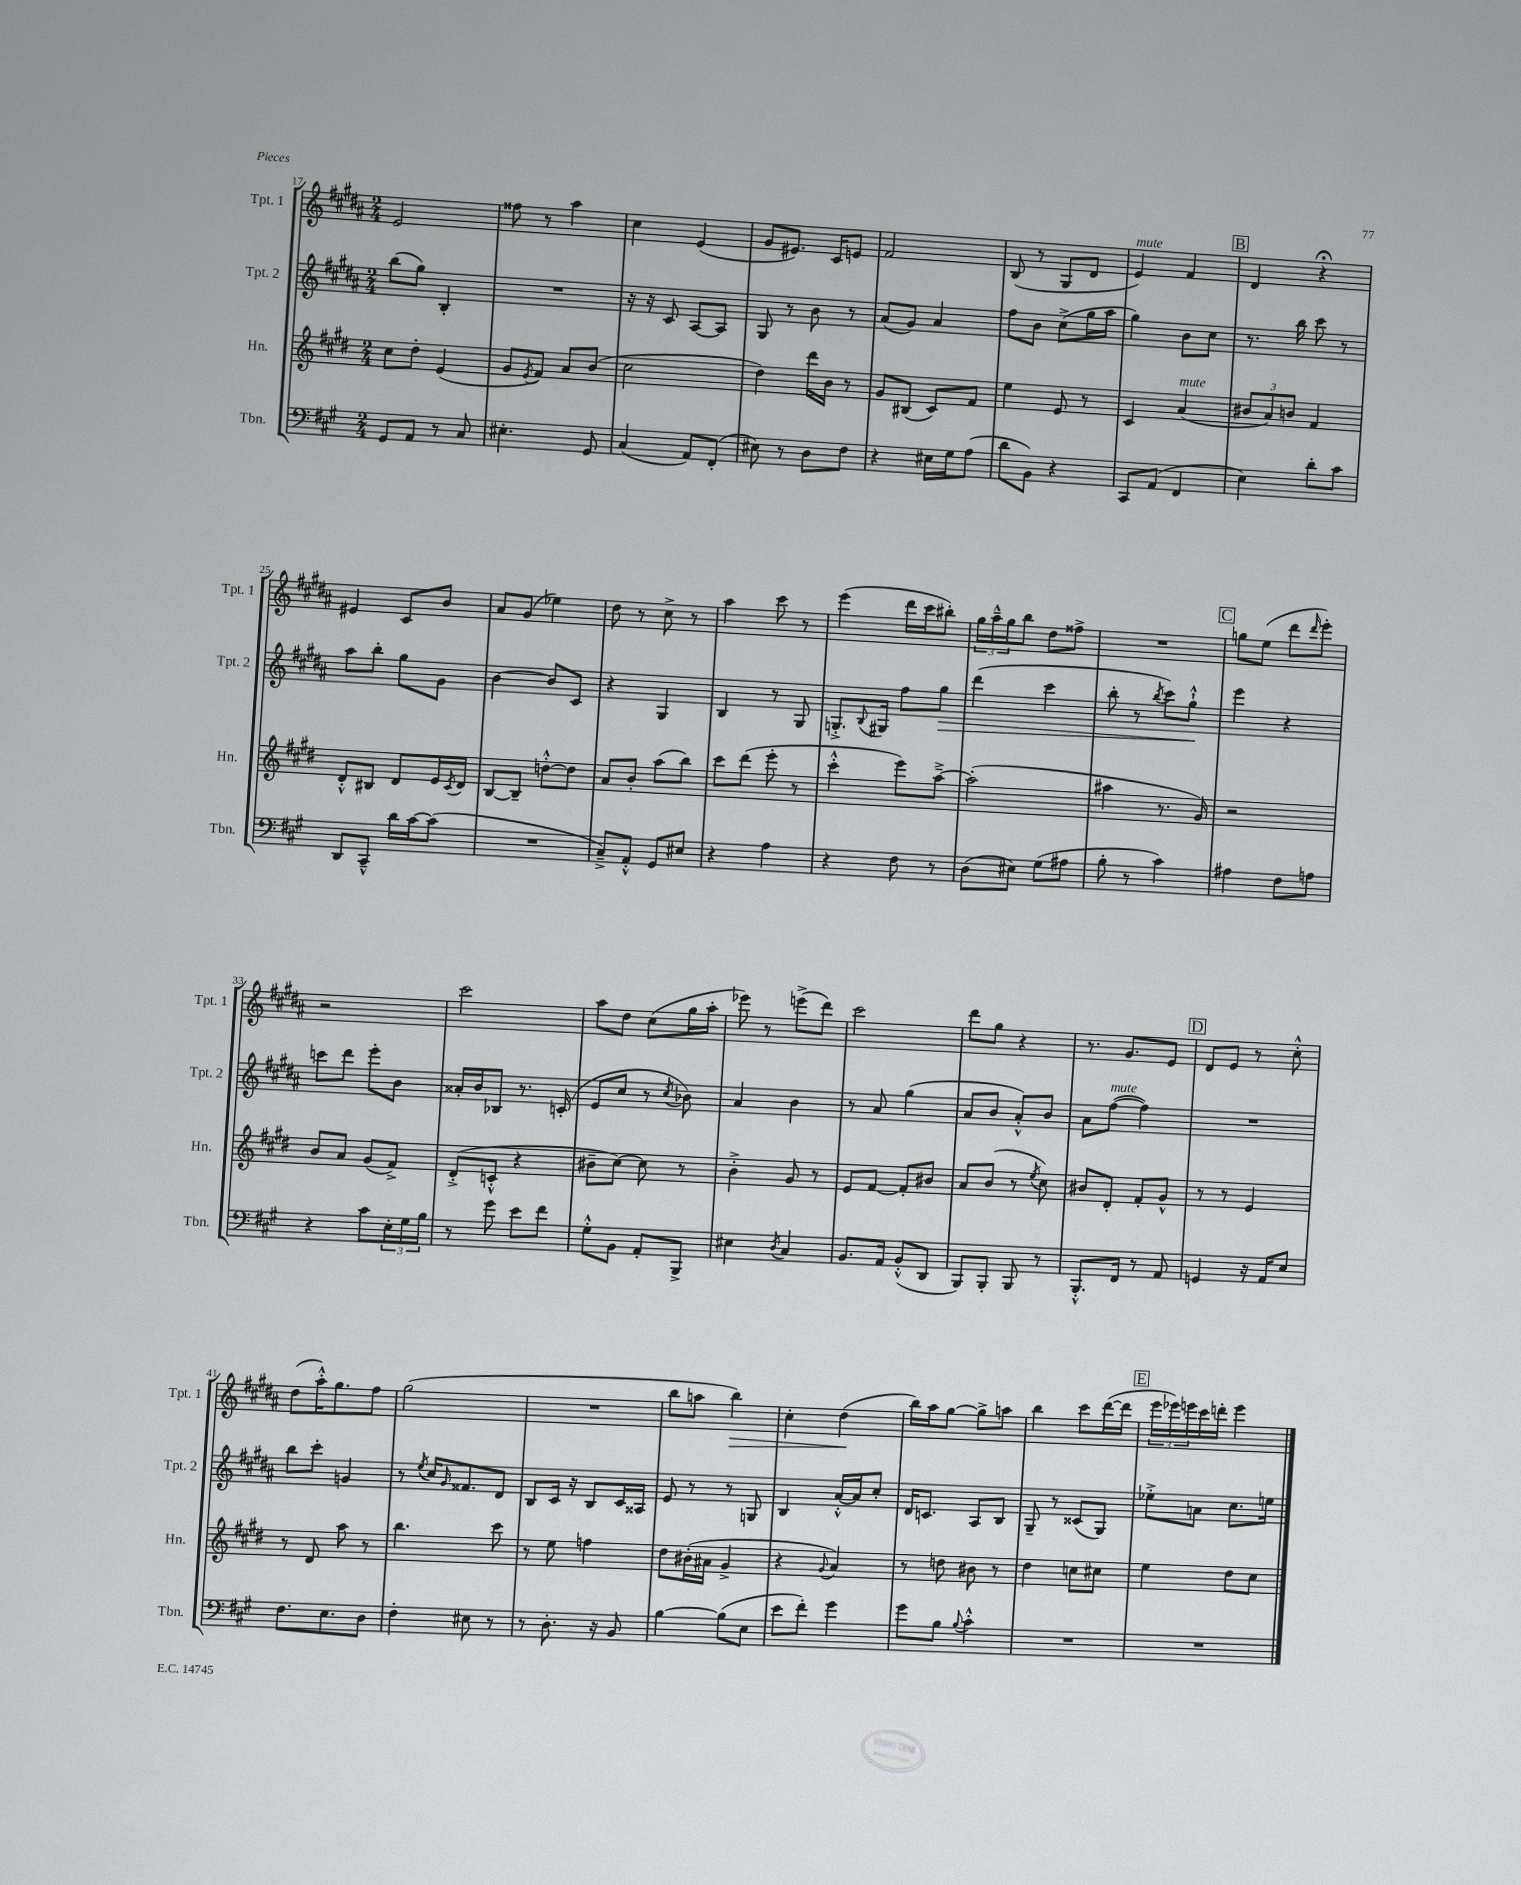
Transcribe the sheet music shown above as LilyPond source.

<<
\new StaffGroup <<
\new Staff = "s0" \with { instrumentName = "Tpt. 1" shortInstrumentName = "Tpt. 1" } {
    \clef treble \key b \major \numericTimeSignature \time 2/4
    e'2 |
    fisis''8 r8 ais''4 |
    cis''4 e'4( |
    gis'8 eis'8.) cis'16 e'8 |
    fis'2 |
    b8( r8 gis8 dis'8 |
    e'4^\markup { \italic "mute" }) fis'4 |
    \mark \markup { \box "B" } dis'4 r4\fermata |
    eis'4 cis'8 b'8 |
    ais'8 gis'8( ees''4) |
    dis''8 r8 cis''8-> r8 |
    ais''4 cis'''8 r8 |
    e'''4( dis'''16 cis'''16 bis''8-.) |
    \tuplet 3/2 { gis''16 ais''16---^ gis''16 } b''8 dis''8 fisis''8-> |
    R2 |
    \mark \markup { \box "C" } g''8 e''8( dis'''8 \grace { dis'''16 } e'''8-.) |
    r2 |
    cis'''2 |
    ais''8 dis''8 cis''8( gis''16 ais''16-. |
    ees'''8) r8 e'''8->( dis'''8) |
    cis'''2 |
    dis'''8 gis''8 r4 |
    r8. gis'8. e'8 |
    \mark \markup { \box "D" } dis'8 e'8 r8 cis''8-.-^ |
    dis''8( ais''16-.-^) gis''8. fis''8 |
    gis''2( |
    R2 |
    b''8 a''8 b''4\>) |
    cis''4-. dis''4\!( |
    b''16) ais''16 gis''8~ gis''8-> a''8 |
    b''4 cis'''8 dis'''16~( dis'''16 |
    \mark \markup { \box "E" } \tuplet 3/2 { e'''16 ees'''16) e'''16 } cis'''16 d'''16-. e'''4 \bar "|." |
}
\new Staff = "s1" \with { instrumentName = "Tpt. 2" shortInstrumentName = "Tpt. 2" } {
    \clef treble \key b \major \numericTimeSignature \time 2/4
    b''8( gis''8) b4-. |
    R2 |
    r16 r16 cis'8 ais8~ ais8 |
    gis8 r8 b'8 r8 |
    ais'8( gis'8) ais'4 |
    fis''8 b'8 cis''8->( gis''16 ais''16 |
    gis''4) b'8 cis''8 |
    \mark \markup { \box "B" } r8. b''16 cis'''8 r8 |
    ais''8 b''8-. gis''8 gis'8 |
    b'4~ b'8 cis'8 |
    r4 gis4 |
    b4 r8 gis8 |
    g8.-.-> \appoggiatura { b8 } gis16 fis''8 gis''8\> |
    dis'''4( cis'''4 |
    b''8-. r8 \acciaccatura { b''8 } cis'''8) gis''8-!-^\! |
    \mark \markup { \box "C" } e'''4 r4 |
    c'''8 dis'''8 e'''8-. b'8 |
    aisis'16-. b'16 bes8 r8. c'16-.( |
    e'8 cis''8 r8 \acciaccatura { cis''8 } bes'8) |
    ais'4 b'4 |
    r8 ais'8 gis''4( |
    ais'8 b'8 ais'8-.-^) b'8 |
    ais'8 fis''8~^\markup { \italic "mute" }( fis''4) |
    \mark \markup { \box "D" } R2 |
    b''8 cis'''8-. g'4 |
    r8 \acciaccatura { e''8 } cis''16 \grace { gis'16 } fisis'8. dis'8 |
    b8 cis'16 r16 b8 cis'16 aisis16 |
    e'8 r8 r8 g8 |
    b4 ais'16~-.-^ ais'16 cis''8-. |
    dis'16 c'8. ais8 b8 |
    gis8-- r8 cisis'8( gis8) |
    \mark \markup { \box "E" } ees''8-.-> a'8 cis''8. e''16 \bar "|." |
}
\new Staff = "s2" \with { instrumentName = "Hn." shortInstrumentName = "Hn." } {
    \clef treble \key e \major \numericTimeSignature \time 2/4
    cis''8 dis''8-. e'4( |
    gis'8 \acciaccatura { e'8 } fis'8) a'8 b'8( |
    cis''2 |
    dis''4) dis'''16 b'16 r8 |
    gis'8 bis8( cis'8) fis'8 |
    e''4 e'8 r8 |
    cis'4 a'4^\markup { \italic "mute" }( |
    \mark \markup { \box "B" } \tuplet 3/2 { bis'8 a'8) b'8 } fis'4 |
    dis'8-.-^ bis8 dis'8 e'16 \acciaccatura { cis'8 } dis'16 |
    b8~ b8-- d''8~-.-^ d''8 |
    a'8 b'8-. a''8( b''8) |
    cis'''8 dis'''8( e'''8-. r8 |
    cis'''4-.-^ e'''8) a''8~---> |
    a''2-.( |
    ais''4 r8. gis'16) |
    \mark \markup { \box "C" } r2 |
    b'8 a'8 gis'8( fis'8->) |
    dis'8-.->( c'8-.-^ r4 |
    bis'8-- cis''8~) cis''8 r8 |
    b'4-.-> gis'8 r8 |
    e'8 fis'8~ fis'8-. bis'8 |
    a'8 b'8( r8 \acciaccatura { e''8 } cis''8) |
    bis'8 dis'8-. fis'8-. gis'8-^ |
    \mark \markup { \box "D" } r8 r8 e'4 |
    r8 dis'8 a''8 r8 |
    b''4. cis'''8 |
    r8 e''8 f''4 |
    dis''8 bis'16-.( ais'16 gis'4-> |
    r4 \appoggiatura { gis'8 } a'4) |
    r8 d''8 bis'8 r8 |
    dis''4 c''8 cis''8 |
    \mark \markup { \box "E" } e''4 dis''8 cis''8 \bar "|." |
}
\new Staff = "s3" \with { instrumentName = "Tbn." shortInstrumentName = "Tbn." } {
    \clef bass \key a \major \numericTimeSignature \time 2/4
    gis,8 a,8 r8 cis8 |
    eis4.-. gis,8 |
    cis4( a,8) fis,8-.( |
    eis8) r8 d8 fis8 |
    r4 eis16 gis16 a8( |
    d'8 b,8) r4 |
    cis,8 a,8( fis,4 |
    \mark \markup { \box "B" } e4) d'8-. cis'8 |
    d,8 cis,8---^ d'16 cis'16~ cis'8( |
    R2 |
    cis8--->) a,8-.-^ gis,8 eis8 |
    r4 a4 |
    r4 fis8 r8 |
    d8( eis8) gis8( ais8 |
    b8-. r8 cis'4) |
    \mark \markup { \box "C" } ais4 fis8 a8 |
    r4 cis'8 \tuplet 3/2 { e16-. gis16 b16 } |
    r8 gis'8 e'8 fis'8 |
    gis8-.-^ b,8 a,8-. b,,8-> |
    eis4 \acciaccatura { d8 } cis4 |
    b,8. a,16 b,8-.-^( d,8 |
    b,,8) b,,8-. b,,8 r8 |
    b,,8.-.-^ fis,16 r8 a,8 |
    \mark \markup { \box "D" } g,4 r16 a,16 e8 |
    fis8. e8. d8 |
    fis4-. eis8 r8 |
    r8 d8.-. r16 b,8 |
    b4~ b8( e8 |
    e'8 fis'8-.) gis'4 |
    gis'8 b8 \appoggiatura { b8 } cis'4-.-^ |
    R2 |
    \mark \markup { \box "E" } R2 \bar "|." |
}
>>
>>
\layout { \context { \Score currentBarNumber = #17 } }
